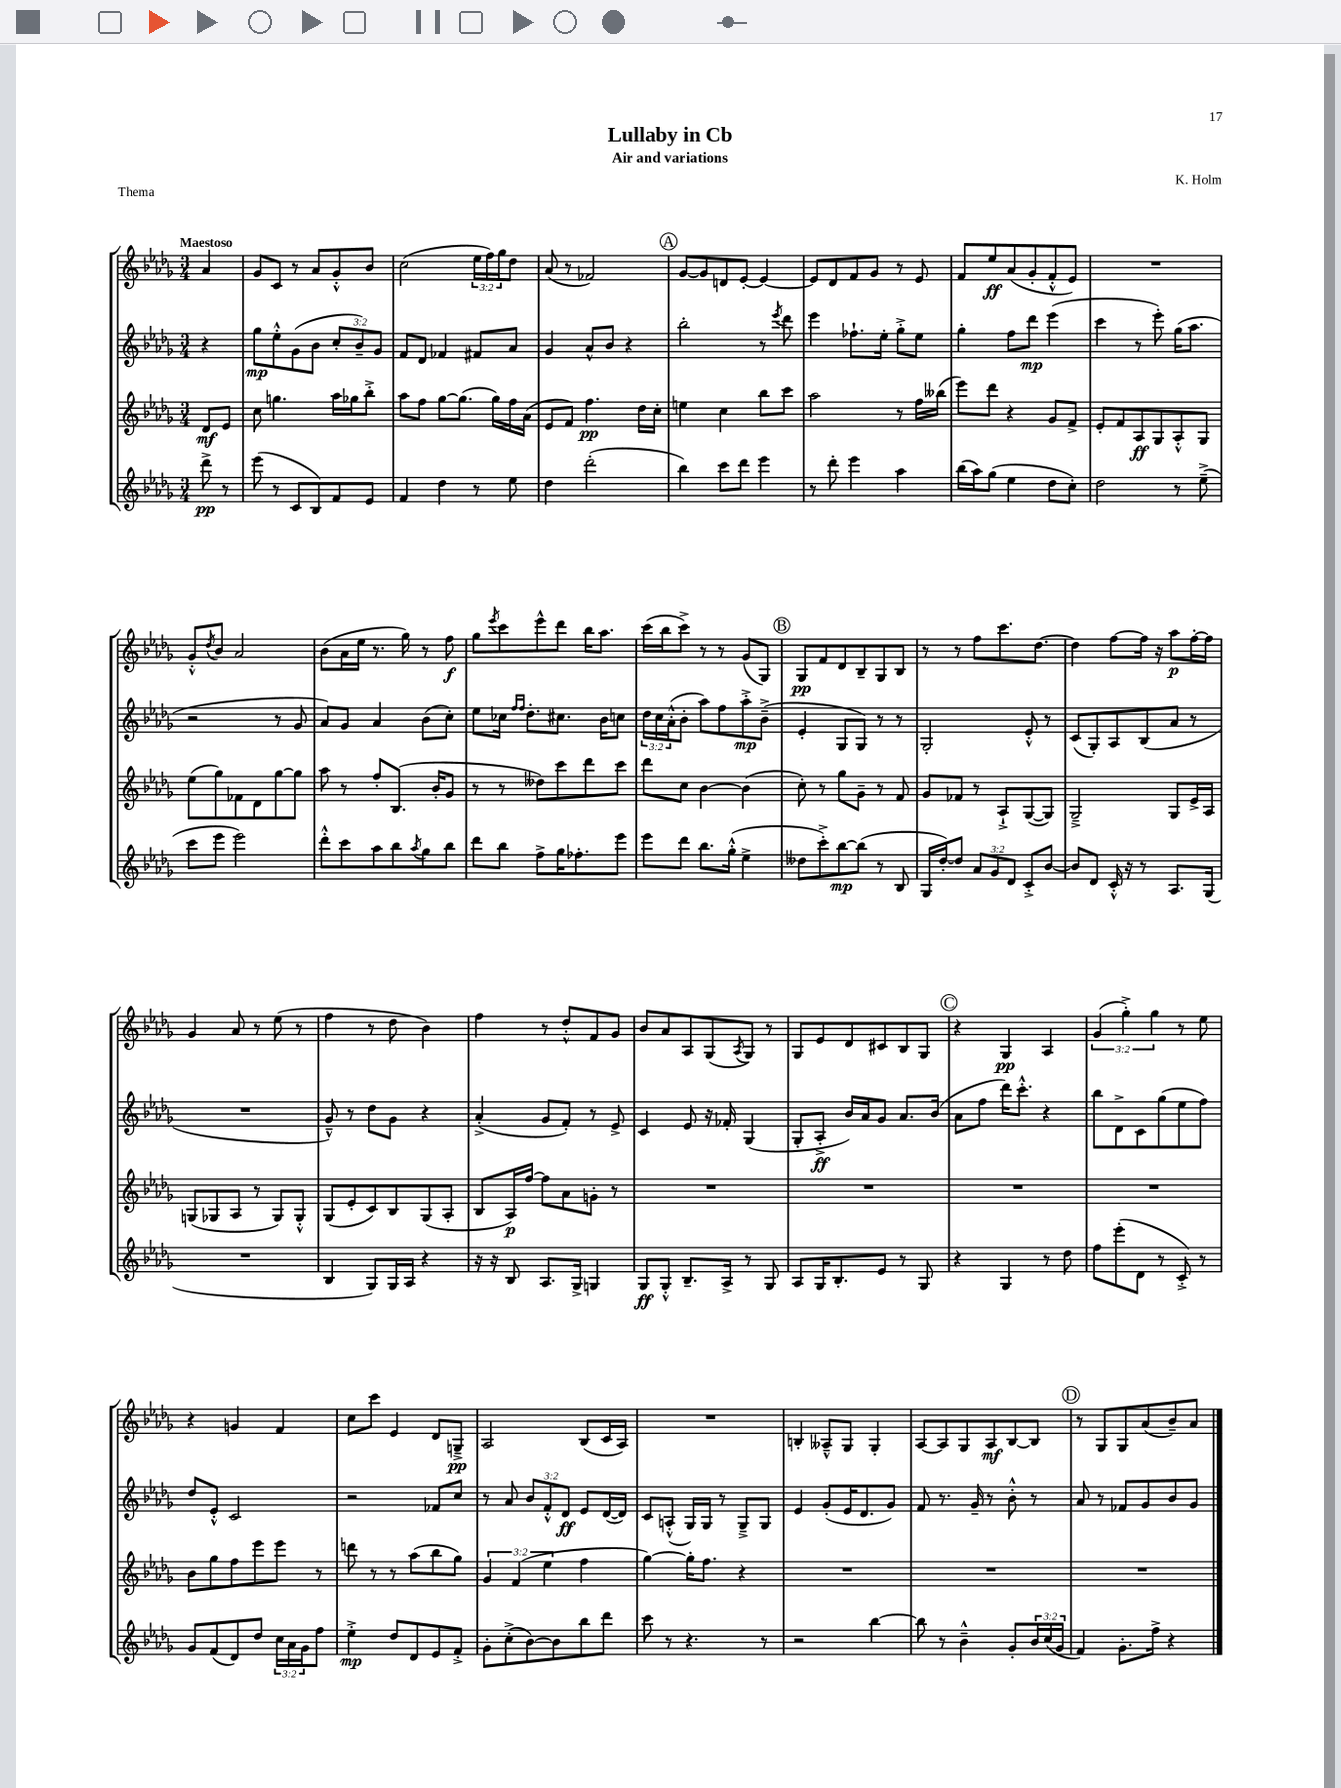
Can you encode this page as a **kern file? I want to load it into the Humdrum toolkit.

**kern	**dynam	**kern	**dynam	**kern	**dynam	**kern	**dynam
*part4	*part4	*part3	*part3	*part2	*part2	*part1	*part1
*staff4	*staff4	*staff3	*staff3	*staff2	*staff2	*staff1	*staff1
*clefG2	*	*clefG2	*	*clefG2	*	*clefG2	*
*k[b-e-a-d-g-]	*	*k[b-e-a-d-g-]	*	*k[b-e-a-d-g-]	*	*k[b-e-a-d-g-]	*
*M3/4	*	*M3/4	*	*M3/4	*	*M3/4	*
=	=	=	=	=	=	=	=
!	!	!	!	!	!	!LO:TX:a:B:t=Maestoso	!
8ddd-^\	pp	8d-/L	mf	4r	.	4a-/	.
8r	.	8e-/J	.	.	.	.	.
=1	=1	=1	=1	=1	=1	=1	=1
(8eee-\	.	8cc\	.	8gg-\L	mp	8g-/L	.
8r	.	4.ggn\	.	8ee-'^^\	.	8c/J	.
8c/L	.	.	.	(8g-\	.	8r	.
8B-/)	.	.	.	8b-\J	.	8a-/L	.
8f/	.	16aa-\LL	.	12cc'/L	.	8g-'^^/	.
.	.	16gg-X\J	.	.	.	.	.
.	.	.	.	12b-~/)	.	.	.
8e-/J	.	8bb-'^\J	.	.	.	8b-/J	.
.	.	.	.	12g-/J	.	.	.
=2	=2	=2	=2	=2	=2	=2	=2
4f/	.	8aa-\L	.	8f/L	.	(2cc\	.
.	.	8ff\J	.	8d-/J	.	.	.
4dd-\	.	[8gg-\L	.	4f-X/	.	.	.
.	.	(8.gg-\J]	.	.	.	.	.
8r	.	.	.	8f#X/L	.	24ee-\LL	.
.	.	.	.	.	.	24ff\)	.
.	.	16gg-\LL)	.	.	.	.	.
.	.	.	.	.	.	24gg-\J	.
8ee-\	.	16ff\	.	8a-/J	.	8dd-\J	.
.	.	(16a-\JJ	.	.	.	.	.
=3	=3	=3	=3	=3	=3	=3	=3
4dd-\	.	8e-/L	.	4g-/	.	(8a-/	.
.	.	8f/J)	.	.	.	8r	.
(2ddd-'\	.	4.ff\	pp	8a-^^/L	.	2f-X/)	.
.	.	.	.	8b-/J	.	.	.
.	.	.	.	4r	.	.	.
.	.	16dd-\LL	.	.	.	.	.
.	.	16cc'\JJ	.	.	.	.	.
!!LO:REH:place=s1:t=A
=4	=4	=4	=4	=4	=4	=4	=4
4bb-\)	.	4een\	.	2bb-'\	.	[8g-/L	.
.	.	.	.	.	.	8g-/]	.
8ccc\L	.	4cc\	.	.	.	8dn/	.
8ddd-\J	.	.	.	.	.	[8e-'/J	.
4eee-\	.	8bb-\L	.	8r	.	4e-/_	.
.	.	.	.	8qeee-/	.	.	.
.	.	8ccc\J	.	8ddd-\	.	.	.
=5	=5	=5	=5	=5	=5	=5	=5
8r	.	2aa-\	.	4eee-\	.	8e-/L]	.
8ddd-'\	.	.	.	.	.	8d-/	.
4eee-\	.	.	.	8.ff-X`\L	.	8f/	.
.	.	.	.	.	.	8g-/J	.
.	.	.	.	16ee-'\Jk	.	.	.
4aa-\	.	8r	.	8gg-'^\L	.	8r	.
.	.	16ff\LL	.	8ee-\J	.	8e-/	.
.	.	(16bb--X\JJ	.	.	.	.	.
=6	=6	=6	=6	=6	=6	=6	=6
(16bb-\LL	.	8eee-\L)	.	4gg-'\	.	8f/L	.
16aa-\J)	.	.	.	.	.	.	.
(8gg-\J	.	8ddd-\J	.	.	.	8ee-/	ff
4ee-\	.	4r	.	8ff\L	.	(8a-/	.
.	.	.	.	8ddd-\J	mp	8g-'/	.
8dd-\L	.	8g-/L	.	(4eee-\	.	8f'^^/	.
8cc'\J)	.	8f^/J	.	.	.	8e-/J)	.
=7	=7	=7	=7	=7	=7	=7	=7
2dd-\	.	8e-'/L	.	4ccc\	.	2.r	.
.	.	8f/	.	.	.	.	.
.	.	8A-/	ff	8r	.	.	.
.	.	8G-/	.	8eee-'\)	.	.	.
8r	.	8A-'^^/	.	(16gg-\KL	.	.	.
.	.	.	.	8.aa-\J	.	.	.
(8ee-~^\	.	8G-/J	.	.	.	.	.
!!LO:LB:g=z
=8	=8	=8	=8	=8	=8	=8	=8
8ccc\L	.	(8ee-\L	.	2r	.	8g-'^^/L	.
.	.	.	.	.	.	8qdd-/	.
8eee-\J	.	8gg-\)	.	.	.	8b-/J	.
2eee-\)	.	8f-X\	.	.	.	2a-/	.
.	.	8d-\	.	.	.	.	.
.	.	[8gg-\	.	8r	.	.	.
.	.	8gg-\J]	.	8g-/	.	.	.
=9	=9	=9	=9	=9	=9	=9	=9
8ddd-'^^\L	.	8aa-\	.	8a-/L)	.	(8b-\L	.
8ccc\	.	8r	.	8g-/J	.	16a-\L	.
.	.	.	.	.	.	16ee-\JJ	.
8aa-\	.	8ff'/L	.	4a-/	.	8.r	.
8bb-\	.	(8.B-/J	.	.	.	.	.
.	.	.	.	.	.	16gg-\)	.
8qaa-/	.	.	.	.	.	.	.
8gg-\	.	.	.	(8b-\L	.	8r	.
.	.	16b-'/KL	.	.	.	.	.
8bb-\J	.	8g-/J	.	8cc'\J)	.	8ff\	f
=10	=10	=10	=10	=10	=10	=10	=10
8ddd-\L	.	8r	.	8ee-\L	.	8gg-\L	.
.	.	.	.	.	.	8qeee-/	.
8bb-\J	.	8r	.	16cc-X\Jk	.	8ccc\	.
.	.	.	.	16qqff/LL	.	.	.
.	.	.	.	16qqff/JJ	.	.	.
.	.	.	.	8.dd-'\L	.	.	.
8ff^\L	.	8dd--X\L)	.	.	.	8eee-^^\	.
16gg-\K	.	8ccc\	.	8.cc#X\J	.	8ddd-\J	.
8.ff-X'\	.	.	.	.	.	.	.
.	.	8ddd-\	.	.	.	16bb-\KL	.
.	.	.	.	16b-\KL	.	8.aa-\J	.
8eee-\J	.	8ccc\J	.	8ccn\J	.	.	.
=11	=11	=11	=11	=11	=11	=11	=11
8eee-\L	.	8ddd-\L	.	24dd-\LL	.	(16ccc\LL	.
.	.	.	.	24cc\	.	.	.
.	.	.	.	.	.	16bb-\J	.
.	.	.	.	(24a-'^^\J	.	.	.
8ddd-\J	.	8cc\J	.	8b-'\J	.	8ccc^\J)	.
8.bb-\L	.	[4b-\	.	8aa-\L)	.	8r	.
.	.	.	.	8ff\	.	8r	.
(16gg-'^^\Jk	.	.	.	.	.	.	.
4ee-^\	.	(4b-\]	.	8aa-'^\	mp	(8g-/L	.
.	.	.	.	(8b-~^\J	.	8G-/J)	.
!!LO:REH:place=s1:t=B
=12	=12	=12	=12	=12	=12	=12	=12
8dd--X\L	.	8cc'\)	.	4e-'/	.	8G-/L	pp
8ccc'^\)	.	8r	.	.	.	8f/	.
[8bb-\	mp	8gg-\L	.	8G-/L	.	8d-/	.
(8bb-\J]	.	8g-~\J	.	8G-/J)	.	8B-~/	.
8r	.	8r	.	8r	.	8G-/	.
8B-/	.	8f/	.	8r	.	8B-/J	.
=13	=13	=13	=13	=13	=13	=13	=13
16G-/LL	.	8g-/L	.	2G-'/	.	8r	.
[16dd-'/J)	.	.	.	.	.	.	.
8dd-/J]	.	8f-X/J	.	.	.	8r	.
12a-/L	.	8r	.	.	.	8ff\L	.
12g-/	.	.	.	.	.	.	.
.	.	8A-`^/L	.	.	.	8.ccc\	.
12d-/J	.	.	.	.	.	.	.
8c'^/L	.	([8G-/	.	8e-'^^/	.	.	.
.	.	.	.	.	.	[8.dd-\J	.
[8b-/J	.	8G-/J])	.	8r	.	.	.
=14	=14	=14	=14	=14	=14	=14	=14
8b-/L]	.	2G-~^/	.	(8c/L	.	4dd-\]	.
8d-/J	.	.	.	8G-'/)	.	.	.
16c'^^/	.	.	.	8A-/	.	[8ff\L	.
16r	.	.	.	.	.	.	.
8r	.	.	.	(8B-/	.	16ff\Jk]	.
.	.	.	.	.	.	16r	.
8.A-/L	.	8G-/L	.	8a-/J	.	8aa-\L	p
.	.	16e-^/L	.	8r	.	[16ff'\L	.
(16G-/Jk	.	16A-/JJ	.	.	.	16ff\JJ]	.
!!LO:LB:g=z
=15	=15	=15	=15	=15	=15	=15	=15
2.r	.	(8Gn/L	.	2.r	.	4g-/	.
.	.	8G-X/	.	.	.	.	.
.	.	8A-/J	.	.	.	8a-/	.
.	.	8r	.	.	.	8r	.
.	.	8G-/L)	.	.	.	(8ee-\	.
.	.	8G-'^^/J	.	.	.	8r	.
=16	=16	=16	=16	=16	=16	=16	=16
4B-/	.	(8G-/L	.	8g-~^^/)	.	4ff\	.
.	.	8e-'/	.	8r	.	.	.
8G-/L)	.	8c/)	.	8dd-\L	.	8r	.
16G-/L	.	8B-/	.	8g-\J	.	8dd-\	.
16A-/JJ	.	.	.	.	.	.	.
4r	.	(8G-/	.	4r	.	4b-\)	.
.	.	8A-'/J	.	.	.	.	.
=17	=17	=17	=17	=17	=17	=17	=17
16r	.	8B-/L	.	(4a-'^/	.	4ff\	.
16r	.	.	.	.	.	.	.
8B-/	.	16A-/L)	p	.	.	.	.
.	.	[16ff/JJ	.	.	.	.	.
8.A-/L	.	8ff\L]	.	8g-/L	.	8r	.
.	.	8a-\	.	8f'/J)	.	8dd-'^^/L	.
16G-^/Jk	.	.	.	.	.	.	.
4Gn/	.	8gn'\J	.	8r	.	8f/	.
.	.	8r	.	8e-^/	.	8g-/J	.
=18	=18	=18	=18	=18	=18	=18	=18
8G-/L	ff	2.r	.	4c/	.	8b-/L	.
8G-'^^/J	.	.	.	.	.	8a-/	.
8.B-~/L	.	.	.	8e-/	.	8A-/	.
.	.	.	.	16r	.	(8G-/	.
16A-^/Jk	.	.	.	16f-X'/	.	.	.
.	.	.	.	.	.	8qA-/	.
8r	.	.	.	(4G-/	.	8G-/J)	.
8G-/	.	.	.	.	.	8r	.
=19	=19	=19	=19	=19	=19	=19	=19
8A-/L	.	2.r	.	8G-'/L	.	8G-/L	.
16G-/K	.	.	.	8A-'^/J	ff	8e-/	.
8.B-'/	.	.	.	.	.	.	.
.	.	.	.	16b-/LL)	.	8d-/	.
.	.	.	.	16a-/J	.	.	.
8e-/J	.	.	.	8g-/J	.	8c#X/	.
8r	.	.	.	8.a-/L	.	8B-/	.
8G-/	.	.	.	.	.	8G-/J	.
.	.	.	.	(16b-/Jk	.	.	.
!!LO:REH:place=s1:t=C
=20	=20	=20	=20	=20	=20	=20	=20
4r	.	2.r	.	8a-\L	.	4r	.
.	.	.	.	8ff\J	.	.	.
4G-/	.	.	.	16ddd-\KL)	.	4G-/	pp
.	.	.	.	8.ccc'^^\J	.	.	.
8r	.	.	.	4r	.	4A-/	.
8dd-\	.	.	.	.	.	.	.
=21	=21	=21	=21	=21	=21	=21	=21
8ff\L	.	2.r	.	8bb-\L	.	(6g-/	.
(8eee-'\	.	.	.	8d-^\	.	.	.
.	.	.	.	.	.	6gg-'^\)	.
8d-\J	.	.	.	8c\	.	.	.
.	.	.	.	.	.	6gg-\	.
8r	.	.	.	(8gg-\	.	.	.
8c'^/)	.	.	.	8ee-\	.	8r	.
8r	.	.	.	8ff\J)	.	8ee-\	.
!!LO:LB:g=z
=22	=22	=22	=22	=22	=22	=22	=22
8g-/L	.	8b-\L	.	8dd-/L	.	4r	.
(8f/	.	8gg-\	.	8e-'^^/J	.	.	.
8d-/)	.	8ff\	.	2c/	.	4gn/	.
8dd-/J	.	8eee-\	.	.	.	.	.
24cc\LL	.	8eee-\J	.	.	.	4f/	.
24a-\	.	.	.	.	.	.	.
24g-\J	.	.	.	.	.	.	.
8ff\J	.	8r	.	.	.	.	.
=23	=23	=23	=23	=23	=23	=23	=23
4ee-'^\	mp	8dddn\	.	2r	.	8cc\L	.
.	.	8r	.	.	.	8ccc\J	.
8dd-/L	.	8r	.	.	.	4e-/	.
8d-/	.	(8aa-\L	.	.	.	.	.
8e-/	.	8bb-\	.	8f-X/L	.	8d-/L	.
8f'^/J	.	8gg-\J)	.	8cc/J	.	8Gn~^/J	pp
=24	=24	=24	=24	=24	=24	=24	=24
8g-'\L	.	6g-/	.	8r	.	2A-/	.
(8cc'^\	.	.	.	8a-/	.	.	.
.	.	(6f/	.	.	.	.	.
[8b-\)	.	.	.	12b-/L	.	.	.
.	.	6ee-\	.	12f'^^/	.	.	.
8b-\]	.	.	.	.	.	.	.
.	.	.	.	12d-/J	ff	.	.
8bb-\	.	4ff\	.	8e-/L	.	(8B-/L	.
8ddd-\J	.	.	.	([16d-/L	.	16c/L	.
.	.	.	.	16d-/JJ])	.	16A-/JJ)	.
=25	=25	=25	=25	=25	=25	=25	=25
8ccc\	.	[4gg-\)	.	8c/L	.	2.r	.
8r	.	.	.	(8An'^^/J	.	.	.
4.r	.	16gg-'\KL]	.	16G-/LL)	.	.	.
.	.	8.ff\J	.	16G-/JJ	.	.	.
.	.	.	.	8r	.	.	.
.	.	4r	.	8G-~^/L	.	.	.
8r	.	.	.	8G-/J	.	.	.
=26	=26	=26	=26	=26	=26	=26	=26
2r	.	2.r	.	4e-/	.	4Bn'/	.
.	.	.	.	(8g-'/L	.	8A--X~^^/L	.
.	.	.	.	16e-/K	.	8G-/J	.
.	.	.	.	8.d-/	.	.	.
[4bb-\	.	.	.	.	.	4G-'/	.
.	.	.	.	8g-/J)	.	.	.
=27	=27	=27	=27	=27	=27	=27	=27
8bb-\]	.	2.r	.	8f/	.	[8A-/L	.
8r	.	.	.	8.r	.	8A-/]	.
4b-~^^\	.	.	.	.	.	8G-/	.
.	.	.	.	16g-~/	.	.	.
.	.	.	.	8r	.	8A-/	mf
8g-'/L	.	.	.	8b-'^^\	.	[8B-/	.
24b-/L	.	.	.	8r	.	8B-/J]	.
(24cc/	.	.	.	.	.	.	.
24g-/JJ	.	.	.	.	.	.	.
!!LO:REH:place=s1:t=D
=28	=28	=28	=28	=28	=28	=28	=28
4f/)	.	2.r	.	8a-/	.	8r	.
.	.	.	.	8r	.	8G-/L	.
8.g-'\L	.	.	.	8f-X/L	.	8G-/	.
.	.	.	.	8g-/	.	(8a-/	.
16ff^\Jk	.	.	.	.	.	.	.
4r	.	.	.	8b-/	.	8b-~/)	.
.	.	.	.	8g-/J	.	8a-/J	.
==	==	==	==	==	==	==	==
*-	*-	*-	*-	*-	*-	*-	*-
